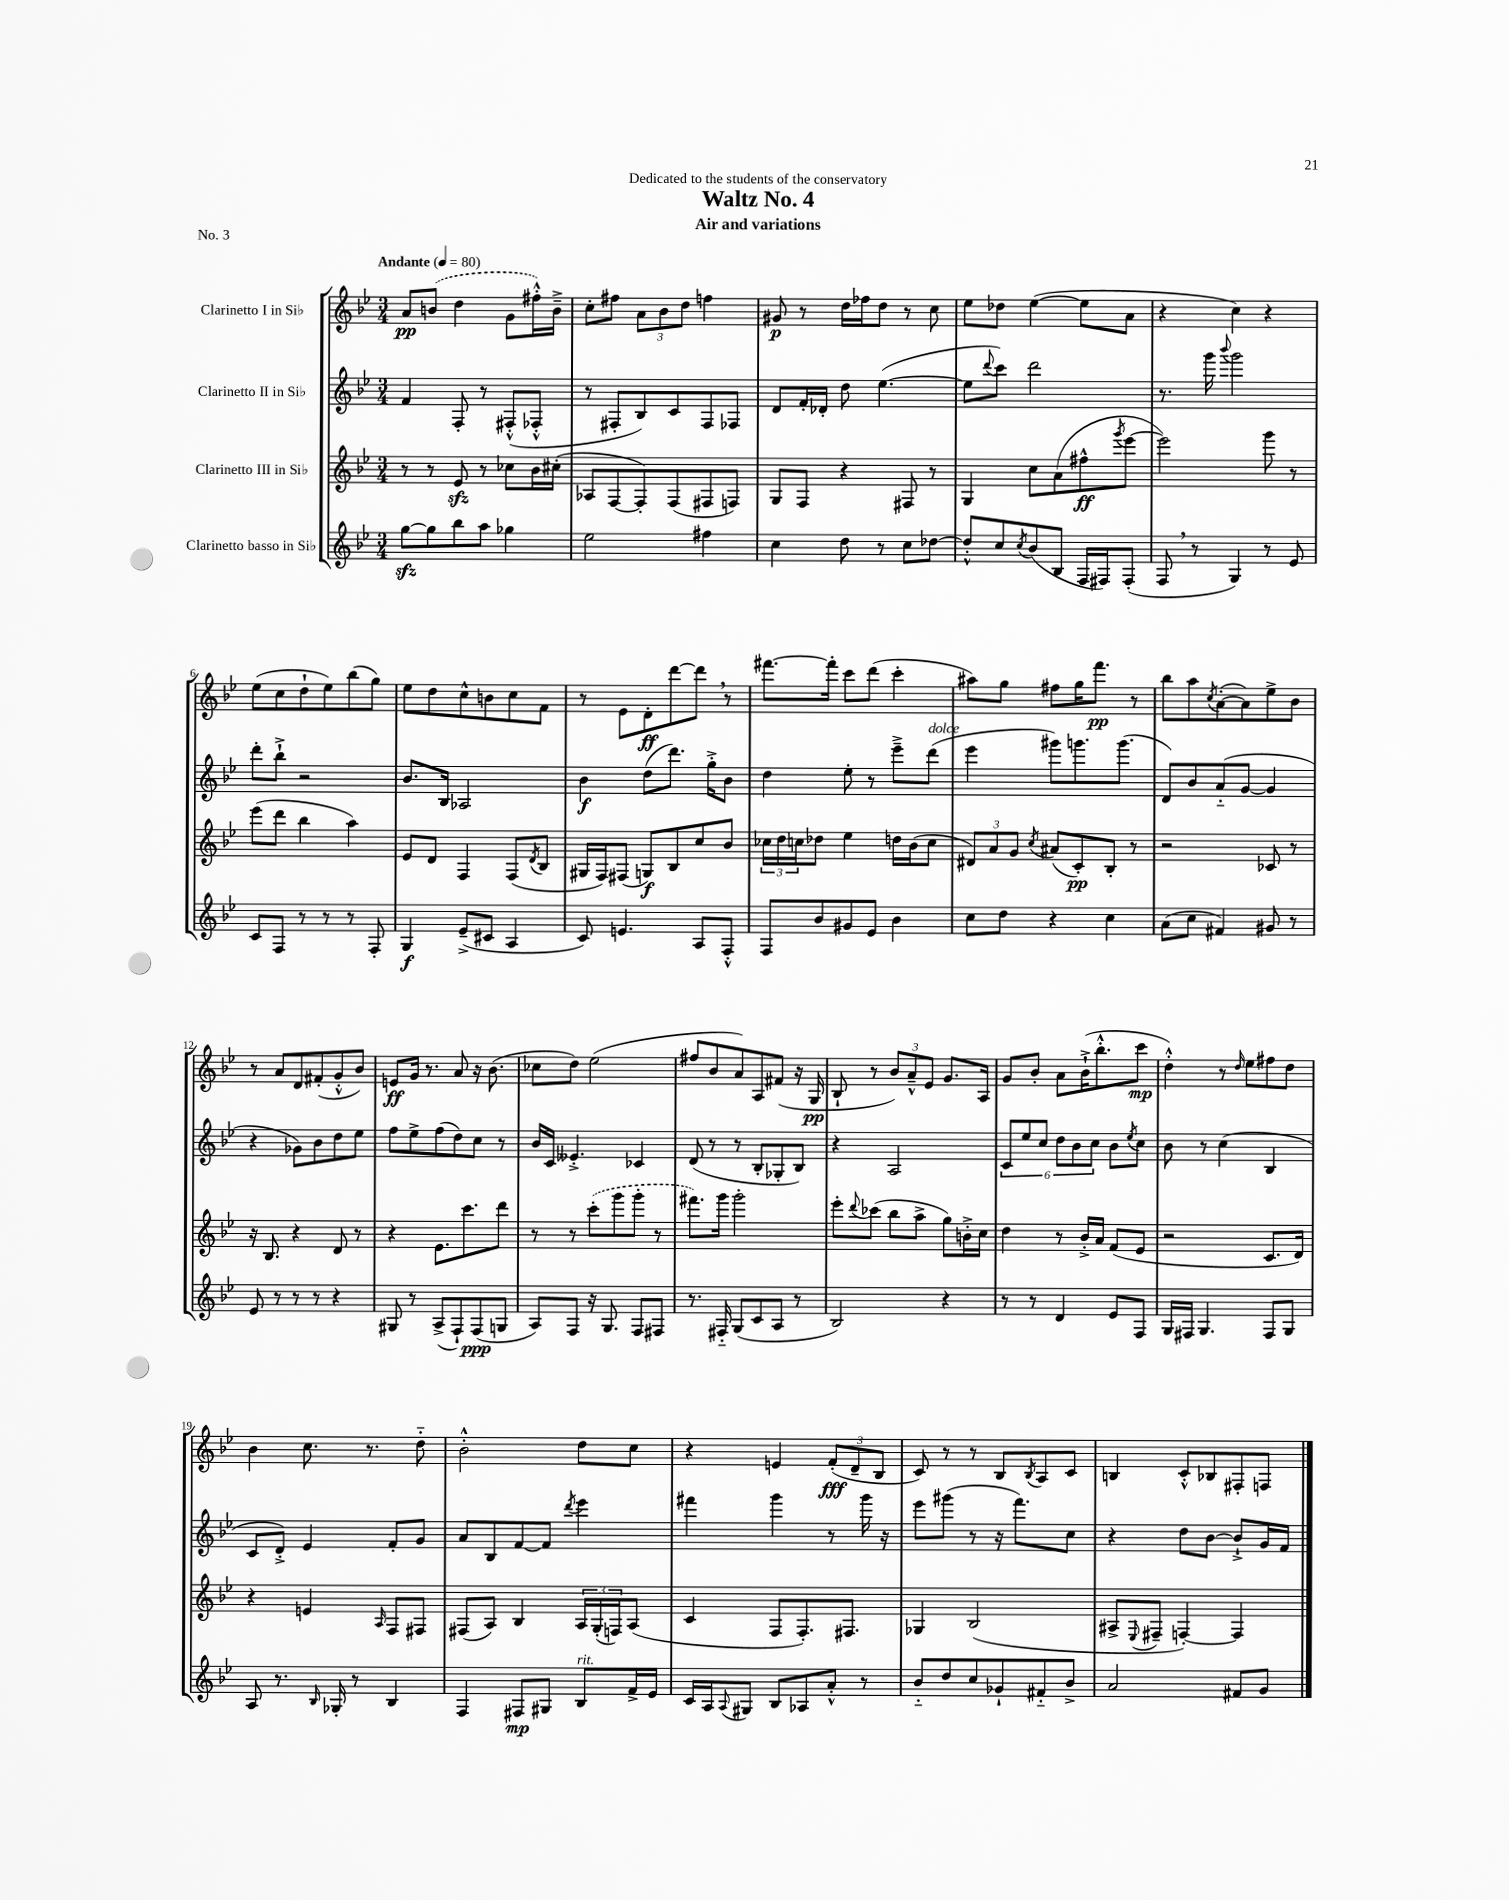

**kern	**dynam	**kern	**dynam	**kern	**dynam	**kern	**dynam
*part4	*part4	*part3	*part3	*part2	*part2	*part1	*part1
*staff4	*staff4	*staff3	*staff3	*staff2	*staff2	*staff1	*staff1
*I"Clarinetto basso in Si♭	*	*I"Clarinetto III in Si♭	*	*I"Clarinetto II in Si♭	*	*I"Clarinetto I in Si♭	*
*clefG2	*	*clefG2	*	*clefG2	*	*clefG2	*
*k[b-e-]	*	*k[b-e-]	*	*k[b-e-]	*	*k[b-e-]	*
*M3/4	*	*M3/4	*	*M3/4	*	*M3/4	*
*MM80	*	*MM80	*	*MM80	*	*MM80	*
=1	=1	=1	=1	=1	=1	=1	=1
!	!	!	!	!	!	!LO:TX:a:B:t=Andante	!
[8ggzz\L	.	8r	.	4f/	.	8a/L	pp
8gg\]	.	8r	.	.	.	(8bn/J	.
8bb-\	.	8e-zz/	.	8F'/	.	4dd\	.
8aa\J	.	8r	.	8r	.	.	.
4gg-X\	.	8cc-X\L	.	(8F#X'^^/L	.	8g\L	.
.	.	16b-\L	.	8F-X'^^/J	.	16ff#X'^^\L)	.
.	.	(16cc#X'\JJ	.	.	.	16b~^\JJ	.
=2	=2	=2	=2	=2	=2	=2	=2
2ee-\	.	8A-X/L	.	8r	.	8cc'\L	.
.	.	[8F/	.	8F#X'/L	.	8ff#X\J	.
.	.	8F'/])	.	8B-/)	.	12a\L	.
.	.	.	.	.	.	12b-\	.
.	.	(8F/	.	8c/	.	.	.
.	.	.	.	.	.	12dd\J	.
4ff#X\	.	8F#X/	.	8F#/	.	4ffn\	.
.	.	8Fn/J)	.	8F-X/J	.	.	.
=3	=3	=3	=3	=3	=3	=3	=3
4cc\	.	8G/L	.	8d/L	.	8g#X/	p
.	.	8F/J	.	16f'/L	.	8r	.
.	.	.	.	16d-X'/JJ	.	.	.
8dd\	.	4r	.	8dd\	.	16dd\LL	.
.	.	.	.	.	.	16ff-X\J	.
8r	.	.	.	([4.ee-\	.	8dd\J	.
8cc\L	.	8F#X/	.	.	.	8r	.
[8dd-X\J	.	8r	.	.	.	8cc\	.
=4	=4	=4	=4	=4	=4	=4	=4
8dd-'^^/L]	.	4G/	.	8ee-\L]	.	8ee-\L	.
.	.	.	.	8qqddd/	.	.	.
8cc/	.	.	.	8ccc\J)	.	8dd-X\J	.
8qcc/	.	.	.	.	.	.	.
(8b-/	.	8cc\L	.	2ddd\	.	([4ee-\	.
8B-/J	.	(8a\	.	.	.	.	.
16F/LL	.	8ff#X^^\	ff	.	.	8ee-\L]	.
16F#X/J)	.	.	.	.	.	.	.
.	.	8qggg/	.	.	.	.	.
(8F#'/J	.	[8eee-\J	.	.	.	8a\J	.
=5	=5	=5	=5	=5	=5	=5	=5
8F,/	.	2eee-\])	.	8.r	.	4r	.
8r	.	.	.	.	.	.	.
.	.	.	.	16ggg\	.	.	.
.	.	.	.	8qqbbb-/	.	.	.
4G/)	.	.	.	2ggg\	.	4cc\)	.
8r	.	8ggg\	.	.	.	4r	.
8e-/	.	8r	.	.	.	.	.
!!LO:LB:g=z
=6	=6	=6	=6	=6	=6	=6	=6
8c/L	.	(8eee-\L	.	8ddd'\L	.	(8ee-\L	.
8F/J	.	8ddd\J	.	8bb-`^\J	.	8cc\	.
8r	.	4bb-\	.	2r	.	8dd`\	.
8r	.	.	.	.	.	8ee-\)	.
8r	.	4aa\)	.	.	.	(8bb-\	.
8F'/	.	.	.	.	.	8gg\J)	.
=7	=7	=7	=7	=7	=7	=7	=7
4G/	f	8e-/L	.	8.b-/L	.	8ee-\L	.
.	.	8d/J	.	.	.	8dd\	.
.	.	.	.	16B-/Jk	.	.	.
(8e-~^/L	.	4F/	.	2A-X/	.	8cc^^\	.
8c#X/J	.	.	.	.	.	8bn\	.
4A/	.	(8F/L	.	.	.	8cc\	.
.	.	8qd/	.	.	.	.	.
.	.	8B-/J	.	.	.	8f\J	.
=8	=8	=8	=8	=8	=8	=8	=8
8c/)	.	16G#X/LL	.	4b-\	f	8r	.
.	.	16F/J)	.	.	.	.	.
4.en/	.	(8F#X/J	.	.	.	8e-\L	.
.	.	8Gn/L)	f	(8dd\L	.	8d'\	ff
.	.	8B-/	.	8.ddd\J)	.	[8ddd\	.
8A/L	.	8cc/	.	.	.	8ddd,\J]	.
.	.	.	.	16gg'^\KL	.	.	.
8F'^^/J	.	8b-/J	.	8b-\J	.	8r	.
=9	=9	=9	=9	=9	=9	=9	=9
8F/L	.	24cc-X\LL	.	4dd\	.	[8.fff#X\L	.
.	.	24dd\	.	.	.	.	.
.	.	24ccn\J	.	.	.	.	.
8b-/	.	8dd-X\J	.	.	.	.	.
.	.	.	.	.	.	16fff#'\Jk]	.
8g#X/	.	4ee-\	.	8ee-'\	.	8ccc\L	.
8e-/J	.	.	.	8r	.	(8ddd\J	.
4b-\	.	16ddn\LL	.	8eee-~^\L	.	4ccc'\	.
.	.	(16b-\J	.	.	.	.	.
!	!	!	!	!LO:TX:a:i:t=dolce	!	!	!
.	.	8cc\J	.	(8ddd\J	.	.	.
=10	=10	=10	=10	=10	=10	=10	=10
8cc\L	.	12d#X/L)	.	4eee-\	.	8aa#X\L)	.
.	.	12a/	.	.	.	.	.
8dd\J	.	.	.	.	.	8gg\J	.
.	.	12g/J	.	.	.	.	.
.	.	8qcc/	.	.	.	.	.
4r	.	(8a#X/L	.	8ggg#X\L)	.	8ff#X\L	.
.	.	8c'/)	pp	8.gggn\	.	16gg\K	.
.	.	.	.	.	.	8.fff\J	pp
4cc\	.	8B-'/J	.	.	.	.	.
.	.	.	.	(8.ggg\J	.	.	.
.	.	8r	.	.	.	8r	.
=11	=11	=11	=11	=11	=11	=11	=11
(8a\L	.	2r	.	8d/L)	.	8bb-\L	.
8cc\J	.	.	.	8b-/	.	8aa\	.
.	.	.	.	.	.	8qcc/	.
4f#X/)	.	.	.	(8a/	.	([8a'\	.
.	.	.	.	[8g/J	.	8a\])	.
8g#X/	.	8c-X/	.	4g/]	.	8ee-^\	.
8r	.	8r	.	.	.	8b-\J	.
!!LO:LB:g=z
=12	=12	=12	=12	=12	=12	=12	=12
8e-/	.	16r	.	4r	.	8r	.
.	.	8.B-/	.	.	.	.	.
8r	.	.	.	.	.	8a/L	.
8r	.	4r	.	8g-X\L)	.	8d/	.
8r	.	.	.	8b-\	.	(8f#X'/	.
4r	.	8d/	.	8dd\	.	8g'^^/	.
.	.	8r	.	8ee-\J	.	8b-/J)	.
=13	=13	=13	=13	=13	=13	=13	=13
8G#X/	.	4r	.	8ff\L	.	8en/L	ff
8r	.	.	.	8ee-^\	.	16g/Jk	.
.	.	.	.	.	.	8.r	.
(8A^/L	.	8.e-\L	.	(8ff\	.	.	.
8F`/)	.	.	.	8dd\)	.	8a/	.
.	.	8.ccc\	.	.	.	.	.
(8F/	ppp	.	.	8cc\J	.	16r	.
.	.	.	.	.	.	(8.b-\	.
8Gn/J	.	8ddd\J	.	8r	.	.	.
=14	=14	=14	=14	=14	=14	=14	=14
8A/L)	.	8r	.	16b-/LL	.	8cc-X\L	.
.	.	.	.	16c/JJ	.	.	.
8F/J	.	8r	.	4.e--X'^/	.	8dd\J)	.
16r	.	(8ccc'\L	.	.	.	(2ee-\	.
8.G/	.	.	.	.	.	.	.
.	.	8ggg\	.	.	.	.	.
8F/L	.	8ggg'\J	.	4c-X/	.	.	.
8F#X/J	.	8r	.	.	.	.	.
=15	=15	=15	=15	=15	=15	=15	=15
8.r	.	8.fff#X\L)	.	(8d/	.	8ff#X/L	.
.	.	.	.	8r	.	8b-/	.
16F#X/	.	16ggg\Jk	.	.	.	.	.
(8G/L	.	2ggg'\	.	8r	.	8a/)	.
8c/	.	.	.	8B-'/L	.	8A/	.
8A/J	.	.	.	8G-X'/	.	(8f#X/J	.
8r	.	.	.	8B-/J)	.	16r	.
.	.	.	.	.	.	16G/	pp
=16	=16	=16	=16	=16	=16	=16	=16
2B-/)	.	8eee-'\L	.	4r	.	8B-`/	.
.	.	8qqddd/	.	.	.	.	.
.	.	(8ccc-X\J	.	.	.	8r	.
.	.	8bb-\L	.	2A/	.	12b-/L)	.
.	.	.	.	.	.	12a~^^/	.
.	.	8aa^\J	.	.	.	.	.
.	.	.	.	.	.	12e-/J	.
4r	.	8gg\L)	.	.	.	8.g/L	.
.	.	16bn'^\L	.	.	.	.	.
.	.	16cc\JJ	.	.	.	16A/Jk	.
=17	=17	=17	=17	=17	=17	=17	=17
8r	.	4dd\	.	12c/L	.	8g/L	.
.	.	.	.	12ee-/	.	.	.
8r	.	.	.	.	.	8b-'/J	.
.	.	.	.	12cc/J	.	.	.
4d/	.	8r	.	12dd\L	.	8a\L	.
.	.	.	.	12b-\	.	.	.
.	.	16b-'^/LL	.	.	.	(16b-`^\K	.
.	.	.	.	12cc\J	.	.	.
.	.	16a/JJ	.	.	.	8.bb-'^^\	.
8e-/L	.	(8f/L	.	8b-\L	.	.	.
.	.	.	.	8qee-/	.	.	.
8F/J	.	8e-/J	.	8cc\J	.	8ccc\J	mp
=18	=18	=18	=18	=18	=18	=18	=18
16G/LL	.	2r	.	8b-\	.	4dd'^^\)	.
16F#X/JJ	.	.	.	.	.	.	.
4.G/	.	.	.	8r	.	.	.
.	.	.	.	(4cc\	.	8r	.
.	.	.	.	.	.	16qqdd/	.
.	.	.	.	.	.	8ee-\L	.
8F#/L	.	8.c/L	.	4B-/	.	8ff#X\	.
8G/J	.	.	.	.	.	8dd\J	.
.	.	16d/Jk)	.	.	.	.	.
!!LO:LB:g=z
=19	=19	=19	=19	=19	=19	=19	=19
8A/	.	4r	.	8c/L	.	4b-\	.
8.r	.	.	.	8d'^/J)	.	.	.
.	.	4en/	.	4e-/	.	8.cc\	.
16qqB-/	.	.	.	.	.	.	.
16G-X'/	.	.	.	.	.	.	.
8r	.	.	.	.	.	.	.
.	.	.	.	.	.	8.r	.
.	.	16qqA/	.	.	.	.	.
4B-/	.	8F/L	.	8f'/L	.	.	.
.	.	8F#X/J	.	8g/J	.	8dd\	.
=20	=20	=20	=20	=20	=20	=20	=20
4F/	.	(8F#X/L	.	8a/L	.	2b-'^^\	.
.	.	8A/J)	.	8B-/	.	.	.
8F#X/L	mp	4B-/	.	[8f/	.	.	.
8G#X/J	.	.	.	8f/J]	.	.	.
.	.	.	.	8qddd/	.	.	.
!LO:TX:a:i:t=rit.	!	!	!	!	!	!	!
8B-/L	.	24A/LL	.	4eee-\	.	8dd\L	.
.	.	(24G'/	.	.	.	.	.
.	.	24Fn/J)	.	.	.	.	.
16f^/L	.	(8A/J	.	.	.	8cc\J	.
16e-/JJ	.	.	.	.	.	.	.
=21	=21	=21	=21	=21	=21	=21	=21
16c/LL	.	4c/	.	4fff#X\	.	4r	.
16A/J	.	.	.	.	.	.	.
8qqA/	.	.	.	.	.	.	.
8G#X/J	.	.	.	.	.	.	.
8B-/L	.	8F/L	.	4ggg\	.	4en/	.
8A-X/	.	8.F'/)	.	.	.	.	.
8a'^^/J	.	.	.	8r	.	(12f'/L	fff
.	.	8.F#X/J	.	.	.	.	.
.	.	.	.	.	.	12d~/	.
8r	.	.	.	16ggg\	.	.	.
.	.	.	.	.	.	12B-/J	.
.	.	.	.	16r	.	.	.
=22	=22	=22	=22	=22	=22	=22	=22
8b-/L	.	4G-X/	.	8eee-\L	.	8c/)	.
8dd/	.	.	.	(8ggg#X\J	.	8r	.
8cc/	.	(2B-/	.	8r	.	8r	.
8g-X`/	.	.	.	16r	.	8B-/L	.
.	.	.	.	8.fff\L)	.	.	.
.	.	.	.	.	.	8qB-/	.
8f#X/	.	.	.	.	.	8A/	.
8b-^/J	.	.	.	8cc\J	.	8c/J	.
=23	=23	=23	=23	=23	=23	=23	=23
2a/	.	8A#X^/L	.	4r	.	4Bn/	.
.	.	8qqE-/	.	.	.	.	.
.	.	8F#X~/J	.	.	.	.	.
.	.	[4Fn'/)	.	8dd\L	.	8c'^^/L	.
.	.	.	.	[8b-\J	.	8B-X/	.
8f#X/L	.	4F/]	.	8b-`^/L]	.	8F#X'/	.
8g/J	.	.	.	16g/L	.	8Fn/J	.
.	.	.	.	16f/JJ	.	.	.
==	==	==	==	==	==	==	==
*-	*-	*-	*-	*-	*-	*-	*-
